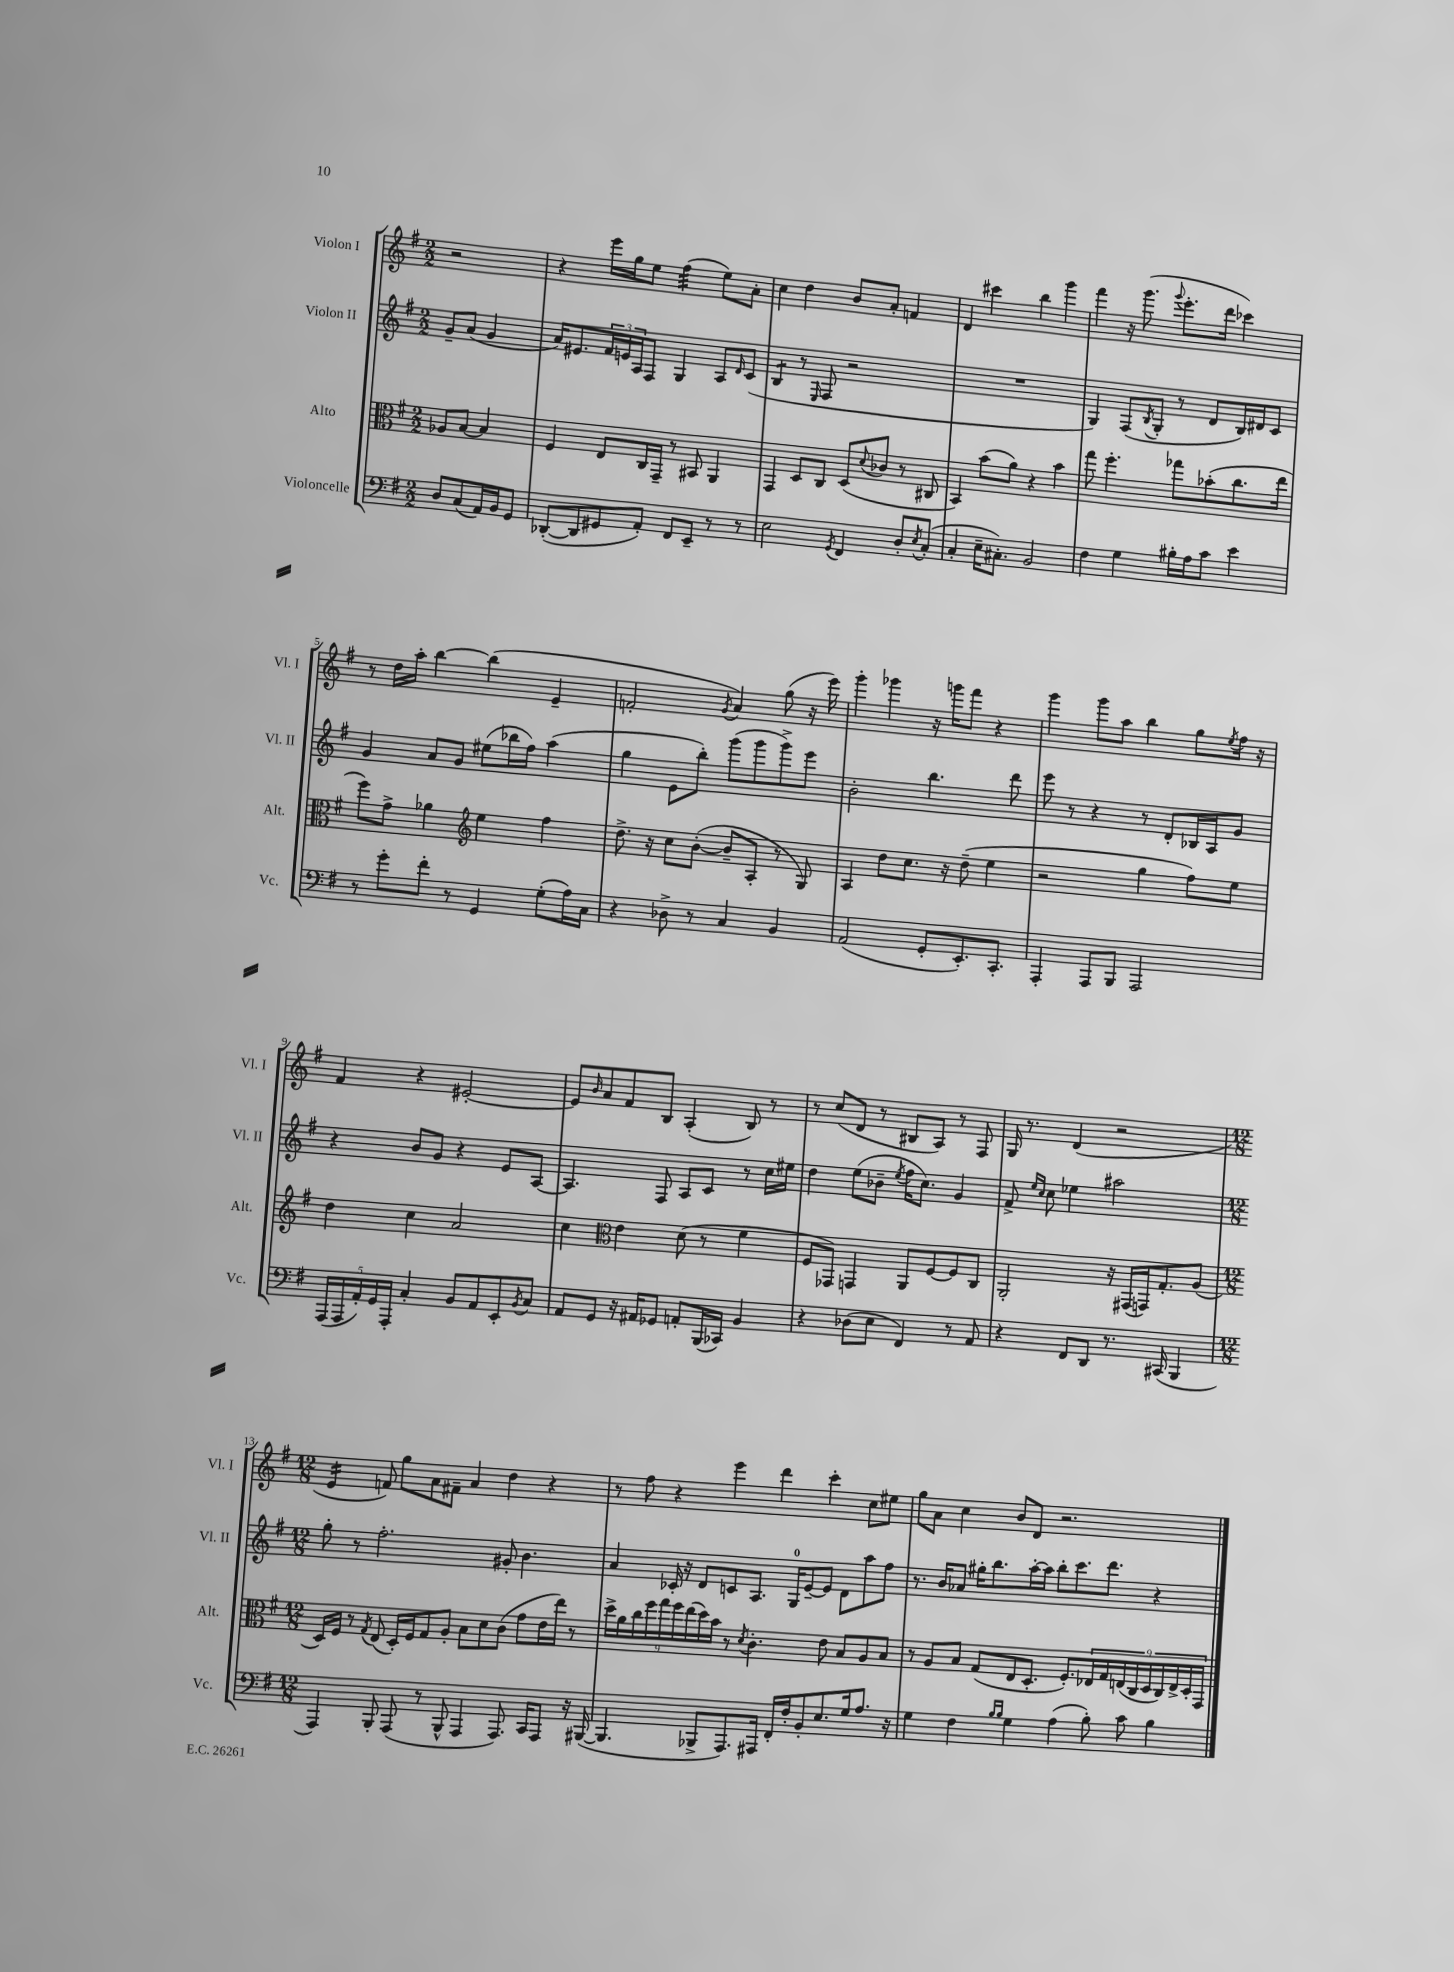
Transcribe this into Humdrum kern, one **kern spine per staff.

**kern	**kern	**kern	**kern
*staff4	*staff3	*staff2	*staff1
*clefF4	*clefC3	*clefG2	*clefG2
*k[f#]	*k[f#]	*k[f#]	*k[f#]
*M2/2	*M2/2	*M2/2	*M2/2
8D/L	8A-/L	8g~/L	2r
(8C/	[8B/J	(8a/J	.
16AA/L)	4B/]	4g/	.
16BB/J	.	.	.
8GG/J	.	.	.
=	=	=	=
([8DD-'/L	4F#/	16a/LK)	4r
.	.	8.e#/	.
8DD-/]	.	.	.
8GG#/	8E/L	24f#/L	16eee\LL
.	.	24e/	.
.	.	.	16gg\J
.	.	24A/J	.
8AA'/J)	16C/L	8F#/J	8ee\J
.	16GG~/JJ	.	.
8FF#/L	8r	4G/	(4ff#\
8EE~/J	8BB#/	.	.
8r	4AA/	8A/L	8ee\L)
.	.	16qqd/	.
8r	.	(8c/J	8a'\J
=	=	=	=
2E\	4GG/	4B/	4cc\
.	8D/L	8r	4dd\
.	.	16qqE/	.
.	8C/J	8F#/	.
8qGG/	.	.	.
4FF#/	(8D/L	2r	8b/L
.	8qqd/	.	.
.	8c-/J	.	8a'/J
8D'/L	8r	.	4f/
8qE/	.	.	.
(8C'/J	8C#/	.	.
=	=	=	=
4C'/	4BB/)	1r	4d/
16E~\LK	(8b\L	.	4ccc#\
8.C#'\J)	.	.	.
.	8a\J)	.	.
2BB/	4r	.	4bb\
.	4b\	.	4ggg\
=	=	=	=
4F#\	8gg\	4G/)	4fff#\
.	4.ff#'\	.	.
4G\	.	(8F#/L	16r
.	.	.	(8.ggg\
.	.	8qB/	.
.	.	8G'/J	.
.	.	.	8qqggg/
16B#'\LL	8gg-\L	8r	8.eee'\L
16A\J	.	.	.
8c\J	(8b-'\	8d/L	.
.	.	.	16ddd\Jk
4e\	8.cc\	16B/L)	4ccc-\)
.	.	16d#/J	.
.	.	8c/J	.
.	16ee\Jk	.	.
=	=	=	=
8r	8ff#\L)	4g/	8r
8g'\L	8g^\J	.	16dd\LL
.	.	.	16aa'\JJ
8f#'\J	4a-\	8a/L	[4bb\
8r	.	8g/J	.
*	*clefG2	*	*
4GG/	4ee\	(8ee#\L	(4bb\]
.	.	16bb-\L	.
.	.	16ff#\JJ)	.
(8G'\L	4ff#\	(4aa\	4e~/
16A\L)	.	.	.
16C\JJ	.	.	.
=	=	=	=
4r	8.dd^\	4gg\	2f'/
.	16r	.	.
8D-^\	8cc\L	8e\L	.
8r	([8b'\J	8bb'\J)	.
.	.	.	8qg/
4C/	8b~/]L	(8ggg\L	4a/)
.	8A'/J	8ggg\	.
4BB/	8r	8ggg^\)	(8gg\
.	8G/)	8eee\J	16r
.	.	.	16eee\)
=	=	=	=
(2AA/	4A/	2b'\	4ggg'\
.	8dd\L	.	4ggg-\
.	8.cc\J	.	.
8GG'/L	.	4.bb\	16r
.	16r	.	16ggg\LK
8.EE'/)	(8dd~\	.	8fff#\J
.	4ee\	.	4r
8.CC'/J	.	.	.
.	.	8ddd\	.
=	=	=	=
4AAA'/	2r	8eee\	4ggg\
.	.	8r	.
8AAA/L	.	4r	8ggg\L
8BBB/J	.	.	8aa\J
2AAA/	4gg\	8r	4bb\
.	.	8d'/L	.
.	8ff#\L)	16B-/L	8gg\L
.	.	16A/J	.
.	.	.	8qee/
.	8ee\J	8g/J	16ff#\Jk
.	.	.	16r
=	=	=	=
(20AAA/LL	4dd\	4r	4f#/
20AAA/	.	.	.
20AA'/)	.	.	.
20GG/	.	.	.
20AAA'/JJ	.	.	.
4C'/	4cc\	8b/L	4r
.	.	8g/J	.
8BB/L	2a/	4r	[2e#'/
8AA/	.	.	.
8EE'/	.	8e/L	.
8qBB/	.	.	.
8C/J	.	[8A/J	.
=	=	=	=
8AA/L	4cc\	4.A/]	8e#/]L
.	.	.	16qqb/
8GG/J	.	.	8a/
*	*clefC3	*	*
16r	4e\	.	8f#/
16AA#/LK	.	.	.
8GG-/J	.	8F#/	8B/J
8AA'/L	(8d\	8A/L	(4A'/
(16BBB/L	8r	8c/J	.
16CC-/JJ)	.	.	.
4BB/	4f#\	8r	8B/)
.	.	16cc\LL	8r
.	.	16ee#\JJ	.
=	=	=	=
4r	8F#/L	4dd\	8r
.	8GG-/J)	.	(8cc/L
(8D-\L	4GG/	(8ee\L	8d/J
8E\J	.	8b-~\J	8r
.	.	8qee/	.
4FF#/)	8AA/L	16ff#\LK	8B#/L
.	.	8.cc\J)	.
.	[8F#/	.	8A/J)
8r	8F#/]	4g/	8r
8AA/	8C/J	.	8F#/
=	=	=	=
4r	2AA'/	8f#^/	16G/
.	.	.	8.r
.	.	16qqee/LL	.
.	.	16qqcc/JJ	.
.	.	8cc\	.
8FF#/L	.	4ee-\	(4d/
8DD/J	.	.	.
8.r	16r	2aa#\	2r
.	(16GG#/LL	.	.
.	16GG/J)	.	.
(16CC#/	8.G'/	.	.
4BBB/	.	.	.
.	(8A/J	.	.
=	=	=	=
*M12/8	*M12/8	*M12/8	*M12/8
4AAA/)	16D/LL)	8gg'\	4e/
.	16F#/JJ	.	.
.	8r	8r	.
.	8qG/	.	.
8BBB'/	(8E/	2.ff#'\	8f/)
(8AAA/	16D'/LL)	.	8gg\L
.	16F#/J	.	.
8r	8G/	.	8a\
8BBB^^/	8A'/J	.	8f#~\J
4AAA/	8B\L	.	4a/
.	8d\	.	.
8.AAA/)	(8c\J	8g#'/	4dd\
.	8g\L	4.b\	.
16CC/LK	.	.	.
8AAA/J	16e\L	.	4r
.	16ee\JJ)	.	.
16r	8r	.	.
([16BBB#/	.	.	.
=	=	=	=
4.BBB#/]	18dd^\LL	4a/	8r
.	18a\	.	.
.	18cc\	.	.
.	.	.	8ff#\
.	18ff#\	.	.
.	18gg\	.	.
.	.	16c-'/	4r
.	18ff#\	.	.
.	.	16r	.
.	(18ee\	.	.
8BBB-^/L	.	8d/L	.
.	18dd\)	.	.
.	18b\JJ	.	.
8.AAA/)	8r	8c/	4eee\
.	8qd/	.	.
.	4.c'\	8.A/J	.
16AAA#/Jk	.	.	.
16FF#'/LL	.	.	4ddd\
16F#'/J	.	16G/LK	.
8BB'/	.	[8e~/	.
8.E/	8e\	8e/]J	4ccc'\
.	8B/L	8d\L	.
16G/k	.	.	.
8.A/J	8A/	8aa\	8cc\L
.	8B/J	8ff#\J	8ee#\J
16r	.	.	.
=	=	=	=
4G\	8r	8.r	8gg\L
.	8A/L	.	8a\J
.	.	16b/LK	.
4F#\	8B/J	8a-/J	4cc\
.	(8G/L	16gg#'\LK	.
.	.	8.bb\	.
16qqB/LL	.	.	.
16qqB/JJ	.	.	.
4G\	8E/	.	8b/L
.	8.D'/J	[16aa'\L	8d/J
.	.	16aa\]JJ	.
(4A\	.	8bb'\L	2.r
.	8.F#'/L)	.	.
.	.	8.ccc\	.
8B'\)	18E-/L	.	.
.	18G/	.	.
.	.	8.ddd\J	.
.	(18E/	.	.
8c\	.	.	.
.	18C/	.	.
.	18D/	.	.
4B\	.	4r	.
.	18C/)	.	.
.	18E^/	.	.
.	18D'/	.	.
.	18GG/JJ	.	.
==	==	==	==
*-	*-	*-	*-
